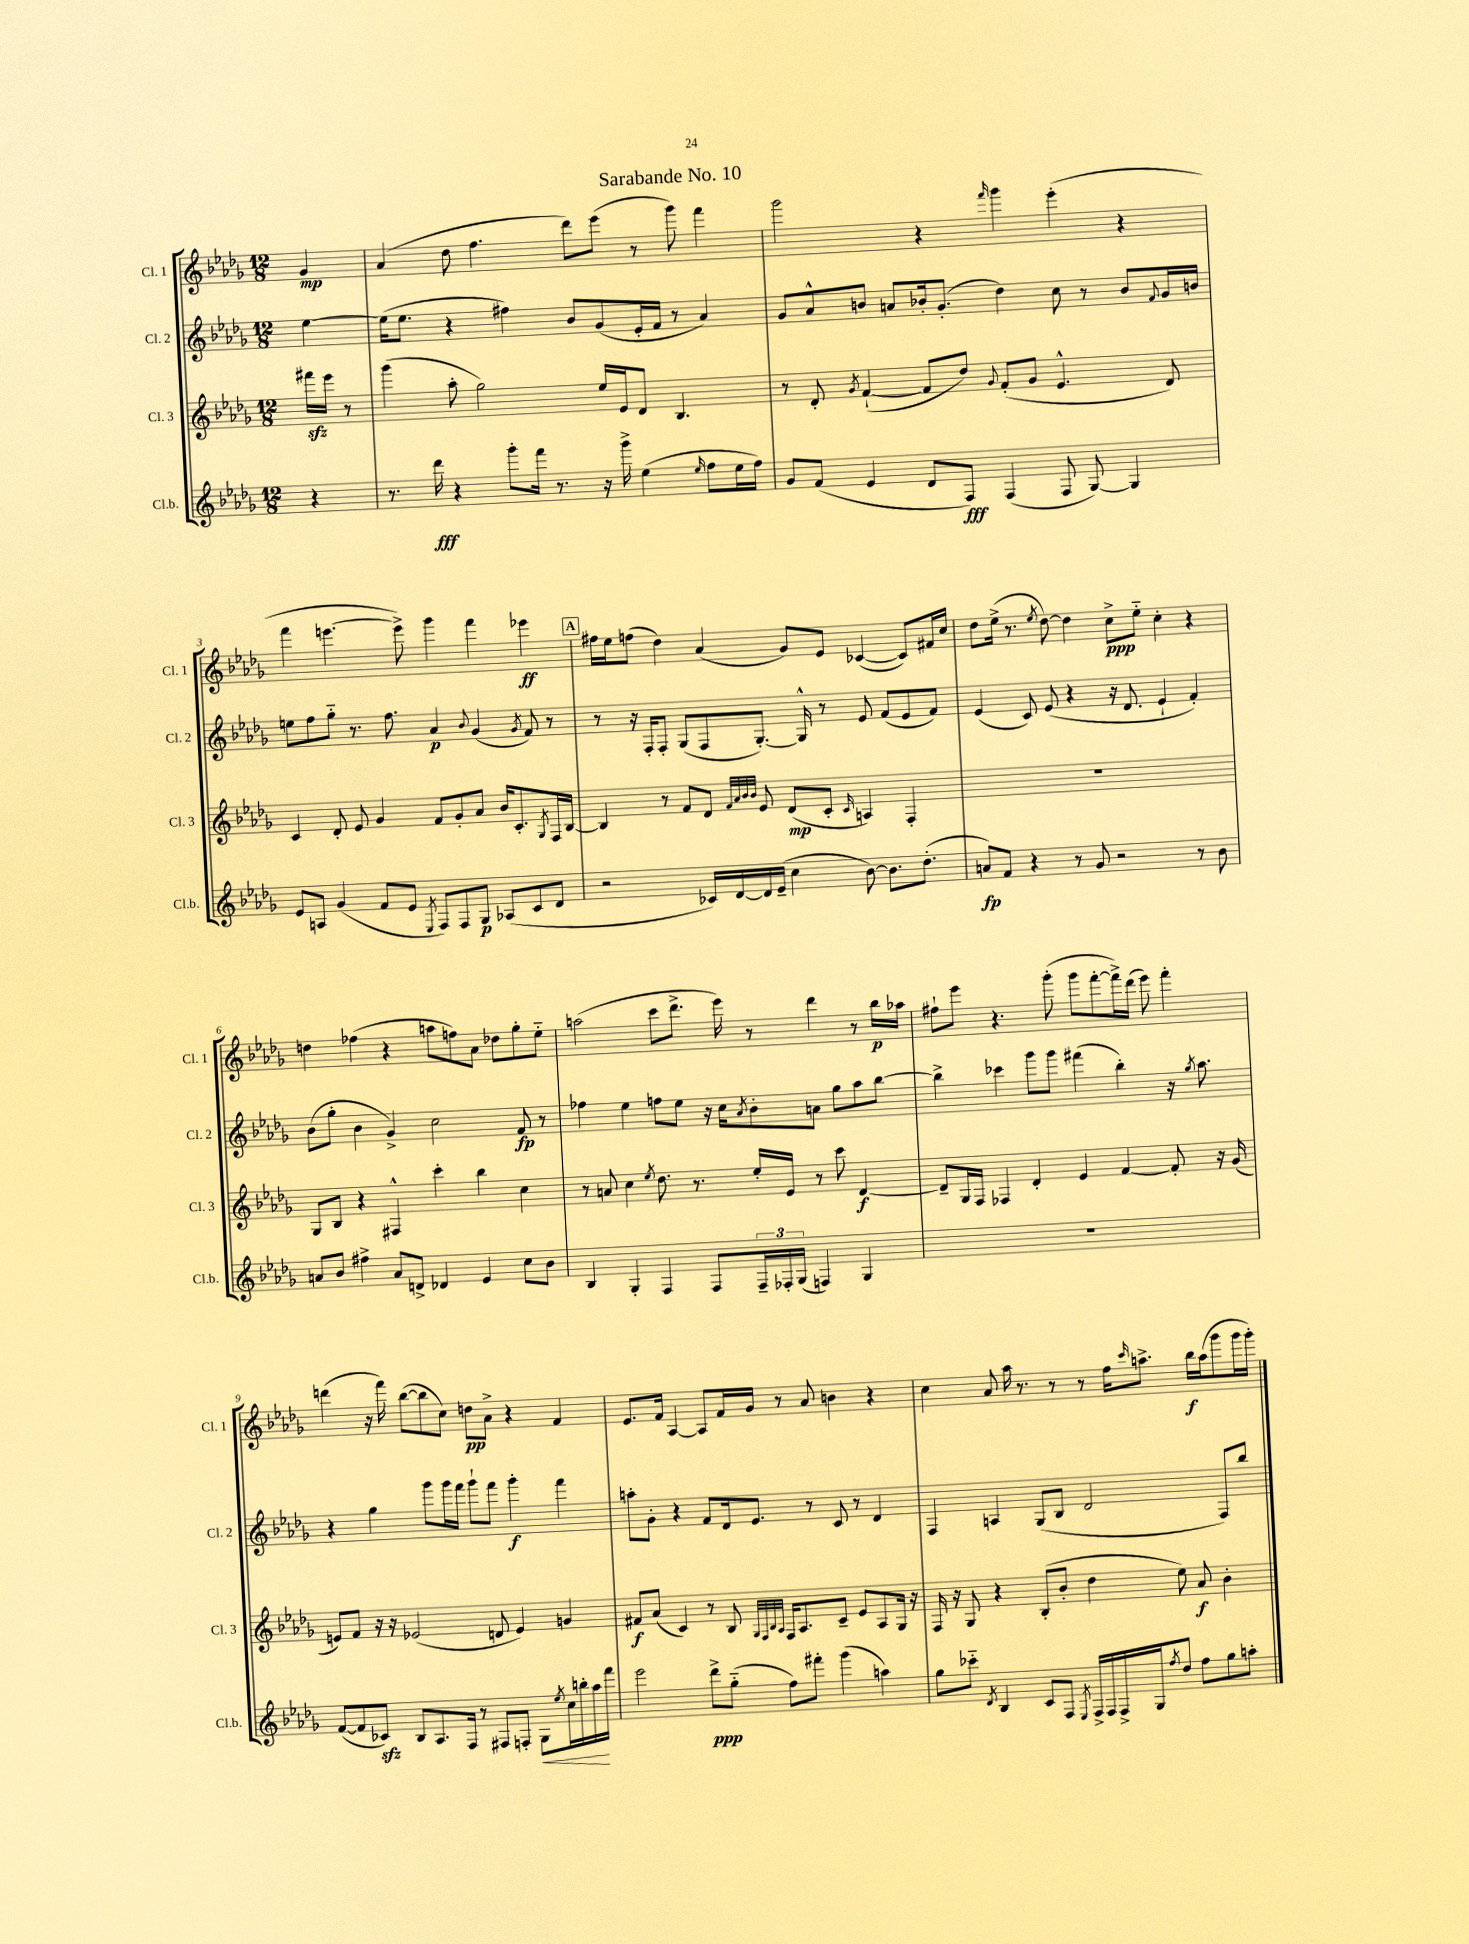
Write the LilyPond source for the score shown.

\header { title = "Sarabande No. 10" }
<<
\new StaffGroup <<
\new Staff = "s0" \with { instrumentName = "Cl. 1" shortInstrumentName = "Cl. 1" } {
    \clef treble \key des \major \numericTimeSignature \time 12/8 \partial 4
    ges'4\mp |
    aes'4( des''8 f''4. des'''8) ees'''8( r8 ges'''8) f'''4 |
    ges'''2 r4 \grace { f'''16 } ges'''4 ees'''4-.( r4 |
    f'''4 e'''4.~ e'''8->) ges'''4 f'''4 ees'''4\ff |
    \mark \markup { \box "A" } fis''16 ees''16 f''8( des''4) aes'4( ges'8) ees'8 ces'4~( ces'8) fis'16 c''16 |
    des''8 ees''16->( r8. \acciaccatura { ees''8 } des''8~) des''4 c''8->\ppp ees''8-_ c''4-. r4 |
    d''4 fes''4( r4 a''8 f''8) aes'8 des''8 ges''8-. ees''8-_ |
    a''2( c'''8 des'''8.-> ees'''16) r8 des'''4 r8 bes''16\p aes''16 |
    fis''8-! ees'''8 r4. ges'''8-.( ges'''8 f'''8~-. f'''16->) des'''16( ees'''8) f'''4-. |
    d'''4( r16 f'''16) bes''8~( bes''8 c''8) d''8\pp aes'8-> r4 f'4 |
    ees'8. f'16 aes4~ aes8 f'16 ges'16 r8 aes'8 b'4 r4 |
    c''4 aes'8 aes''16 r8. r8 r8 f''16 \grace { c'''16 } a''8.-> bes''16\f a''16( ges'''8 ges'''16 ges'''16-.) \bar "|." |
}
\new Staff = "s1" \with { instrumentName = "Cl. 2" shortInstrumentName = "Cl. 2" } {
    \clef treble \key des \major \numericTimeSignature \time 12/8 \partial 4
    ees''4~ |
    ees''16( ees''8. r4 fis''4) bes'8 ges'8( ees'16-. f'16 r8 aes'4) |
    ges'8 aes'8-^ b'8 a'8 bes'16-. ges'8.-.( des''4) c''8 r8 bes'8 \appoggiatura { f'8 } ges'16 b'16 |
    e''8 f''8 ges''8-_ r8. f''8. aes'4\p \appoggiatura { bes'8 } ges'4( \acciaccatura { ges'8 } f'8) r8 |
    \mark \markup { \box "A" } r8 r16 f16-. f8-. ges8( f8 ges8.~-.) ges16-^ r8 ees'8 f'8( ees'8 f'8) |
    ees'4( c'8) ees'8( r4 r16 des'8. ees'4-! f'4-.) |
    bes'8( ges''8-. bes'4 ges'4->) c''2 f'8\fp r8 |
    fes''4 ees''4 f''8 ees''8 r16 c''16 \acciaccatura { aes'8 } bes'8-. a'8 ges''8 aes''8 bes''8~ |
    bes''4-> ces'''4 ges'''8 ges'''8 fis'''4( bes''4-.) r16 \acciaccatura { ges''8 } aes''8. |
    r4 ges''4 ges'''8 ges'''16 f'''16 ges'''8-! f'''8 ges'''4-.\f f'''4 |
    a''8-. ges'8-. r4 f'8 des'16 ees'8. r8 c'8 r8 des'4 |
    f4 a4 ges8( bes8 des'2 f8) bes''8 \bar "|." |
}
\new Staff = "s2" \with { instrumentName = "Cl. 3" shortInstrumentName = "Cl. 3" } {
    \clef treble \key des \major \numericTimeSignature \time 12/8 \partial 4
    fis'''16\sfz ees'''16 r8 |
    ges'''4( aes''8-. ges''2) ees''16 ees'16 des'8 bes4. |
    r8 des'8-. \acciaccatura { ges'8 } f'4~-!( f'8 des''8) \appoggiatura { ges'8 } f'8-.( ges'8 ees'4.-^ des'8) |
    c'4 des'8-. ees'8 ges'4 f'8 ges'8-. aes'8 bes'16 c'8.-. \acciaccatura { ges8 } f16 bes16~ |
    \mark \markup { \box "A" } bes4 r8 f'8 des'8 \grace { f'32 aes'32 bes'32 bes'32 } ees'8 des'8\mp( c'8-. \grace { c'16 } a4) f4-. |
    R1. |
    ges8 bes8 r4 fis4-^ c'''4-. bes''4 c''4 |
    r8 a'8 c''4 \acciaccatura { ees''8 } des''8. r8. ees''16-. ees'16 r8 c'''8 des'4~\f |
    des'8-- ges16 f16 fes4 des'4-. ees'4 f'4~ f'8-. r16 ges'16( |
    e'8) f'8 r16 r16 ees'2( d'8 ees'4) g'4 |
    fis'8\f aes'8( c'4) r8 bes8 \grace { ges32 f32 bes32 aes32 } f16 aes8. c'8-- ees'8 aes8 ges16 r16 |
    f16 r16 ges8 r4 bes8-.( bes'8-. des''4 ees''8) aes'8\f bes'4-. \bar "|." |
}
\new Staff = "s3" \with { instrumentName = "Cl.b." shortInstrumentName = "Cl.b." } {
    \clef treble \key des \major \numericTimeSignature \time 12/8 \partial 4
    r4 |
    r8. des'''16\fff r4 ges'''8-. f'''16 r8. r16 ges'''16-> ees''4( \grace { ees''16 } f''8 ees''16 f''16) |
    ges'8 f'8( ees'4 des'8 f8\fff) f4( f8 ges8~) ges4 |
    ees'8 a8 ges'4( f'8 ees'8 \acciaccatura { ees8 } f8) f8 ges8\p aes8( c'8 des'8 |
    \mark \markup { \box "A" } r2 ces'16) des'16~ des'16 ees'16--( c''4 bes'8~) bes'8. des''8.-.( |
    a'8\fp) f'8 r4 r8 ges'8 r2 r8 bes'8 |
    a'8 bes'8 fis''4-> a'8 d'8-> des'4 ees'4 c''8 bes'8 |
    bes4 ges4-. f4 f8 \tuplet 3/2 { f16-- fes16-. ges16( } f4) ges4 |
    R1. |
    f'8~( f'8 ces'8\sfz) bes8 aes8. f16 r8 fis8 f8-. ges8\< \acciaccatura { ees''8 } c''16 b''16-. aes''16\! f'''16 |
    ees'''2 des'''8->\ppp ges''8-_( f''8) fis'''8-. ges'''4( a''4) |
    ges''8 ces'''8-_ \acciaccatura { des'8 } bes4 c'8 f8 \acciaccatura { ees8 } f16-> f16 f16-> ges16 \acciaccatura { f''8 } des''8 f''8 ges''8 a''8-. \bar "|." |
}
>>
>>
